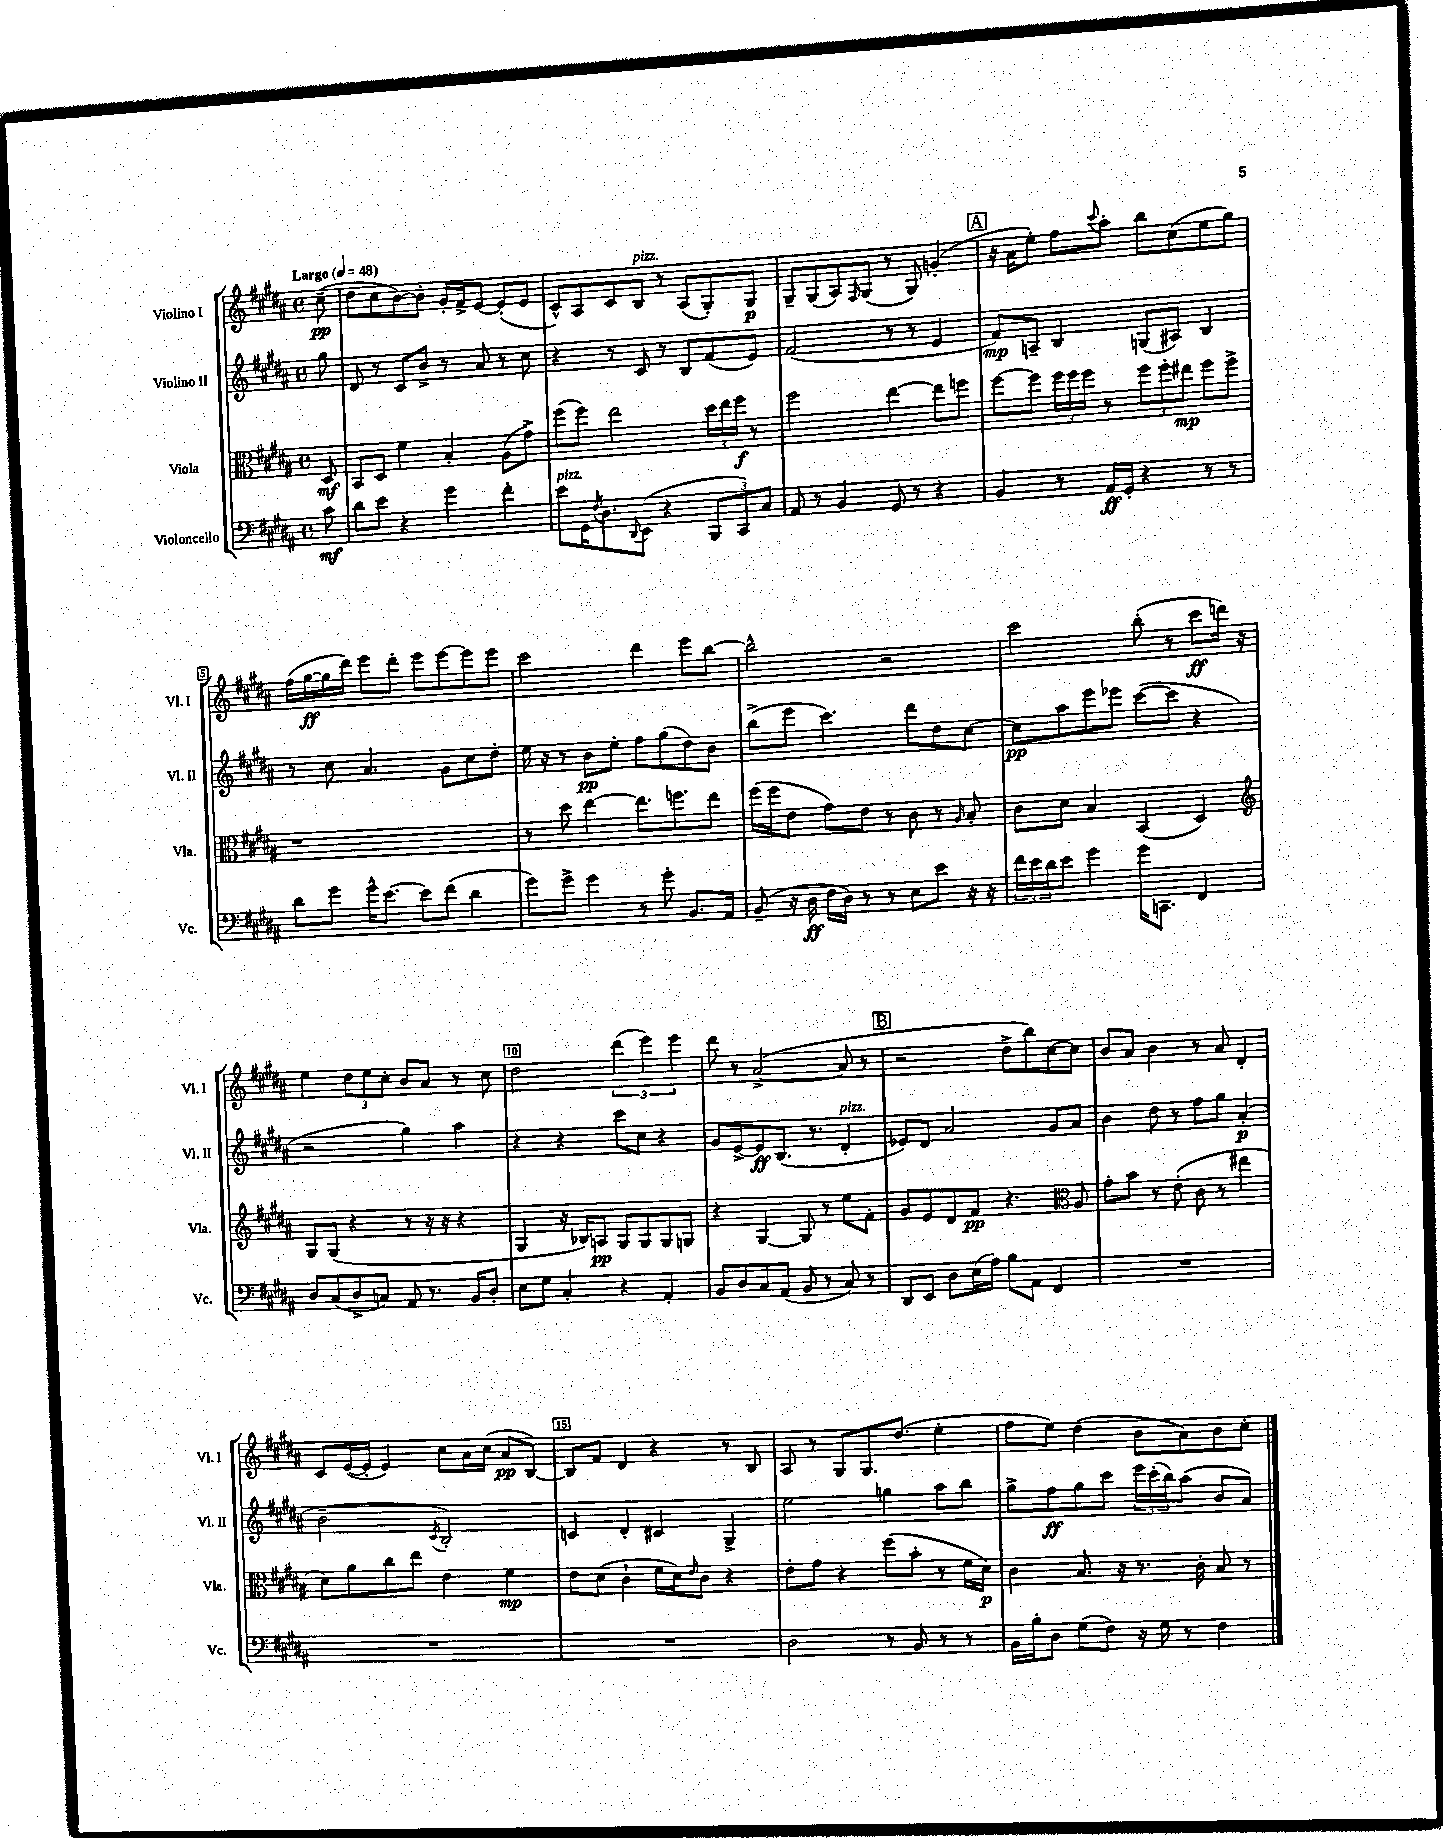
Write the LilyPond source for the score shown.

<<
\new StaffGroup <<
\new Staff = "s0" \with { instrumentName = "Violino I" shortInstrumentName = "Vl. I" } {
    \clef treble \key b \major \defaultTimeSignature \time 4/4 \partial 8 \tempo "Largo" 4 = 48
    cis''8--\pp( |
    dis''8 cis''8 b'8~) b'8-. gis'16-. fis'16-> e'8~ e'8-.( e'8 |
    cis'8-^) ais8 cis'8 b8^\markup { \italic "pizz." } r8 ais8( gis8-.) gis8\p |
    gis8-- gis8( ais8) \grace { fis16 } gis8( r8 gis8) g'4-.( |
    \mark \markup { \box "A" } r16 ais'16 e''8-.) fis''8 \appoggiatura { cis'''8 } ais''8-. b''8 cis''8( e''8 gis''8) |
    fis''16( gis''16~\ff gis''16 dis'''16) e'''8 dis'''8-. e'''8 e'''8~ e'''8 e'''8 |
    cis'''2 dis'''4 e'''8 b''8~ |
    b''2-^ r2 |
    cis'''2 b''8-.( r8 cis'''8\ff d'''16) r16 |
    e''4 \tuplet 3/2 { dis''8 e''8 cis''8-. } b'8 ais'8 r8 cis''8 |
    dis''2 \tuplet 3/2 { dis'''4( e'''4) e'''4 } |
    dis'''8 r8 ais'2~->( ais'8 r8 |
    \mark \markup { \box "B" } r2 dis''8-> b''8) cis''8~ cis''8 |
    b'8 ais'8 b'4 r8 ais'8 dis'4-. |
    cis'8 e'16~( e'16-. e'4) cis''8 ais'16 cis''16( ais'8\pp b8~) |
    b8 fis'8 dis'4 r4 r8 b8 |
    ais8 r8 gis8 gis8. dis''8.( e''4-. |
    fis''8 e''8) dis''4( b'8 ais'8) b'8 cis''8-. \bar "|." |
}
\new Staff = "s1" \with { instrumentName = "Violino II" shortInstrumentName = "Vl. II" } {
    \clef treble \key b \major \defaultTimeSignature \time 4/4 \partial 8
    gis''8 |
    dis'8 r8 cis'8 b'8-> r8 ais'8 r8 cis''8 |
    r4 r8 cis'8 r8 b8 fis'8( e'8) |
    fis'2( r8 r8 e'4 |
    \mark \markup { \box "A" } fis'8\mp) a8-- b4 g8( ais8) b4 |
    r8 cis''8 ais'4. gis'8 cis''8 dis''8-. |
    e''16 r16 r8 b'8\pp e''8-. fis''8 gis''8( dis''8) b'8 |
    b''8->( e'''8 cis'''4.) dis'''8 dis''8 cis''8~ |
    cis''8\pp ais''8 e'''8 ees'''8 cis'''8~( cis'''8 r4 |
    r2 gis''4) ais''4 |
    r4 r4 cis'''8 cis''8 r4 |
    gis'8 e'8~-> e'8\ff b8.( r8. dis'4-.^\markup { \italic "pizz." } |
    \mark \markup { \box "B" } ees'8) dis'8 ais'2 gis'8 ais'8 |
    b'4 dis''8 r8 fis''8 gis''8 ais'4-.\p( |
    b'2-- \acciaccatura { cis'8 } b2-.) |
    c'4 dis'4-. cis'4 gis4-> |
    e''2 g''4 ais''8 b''8 |
    gis''8-> fis''8\ff gis''8 cis'''8 \tuplet 3/2 { e'''16 cis'''16-.( b''16) } ais''8( b'8 ais'8) \bar "|." |
}
\new Staff = "s2" \with { instrumentName = "Viola" shortInstrumentName = "Vla." } {
    \clef alto \key b \major \defaultTimeSignature \time 4/4 \partial 8
    dis8\mf |
    b,8 dis8 fis'4 b4-. ais8( gis'8->) |
    fis''8( fis''8) e''2 \tuplet 3/2 { dis''16 e''16 fis''16\f } r8 |
    fis''2 e''4~ e''8 f''8 |
    \mark \markup { \box "A" } fis''8~ fis''8 \tuplet 3/2 { fis''16 fis''16 fis''16 } r8 \tuplet 3/2 { fis''8 fis''8-. eis''8\mp } fis''8 fis''8-> |
    r1 |
    r8 dis''8 e''4~ e''8. f''8. e''8 |
    fis''16( fis''16 e'8 gis'8) e'8 r8 cis'8 r8 \grace { ais16 } b8-. |
    cis'8 dis'8 b4 b,4( dis4) |
    \clef treble gis8 gis8( r4 r8 r16 r16 r4 |
    gis4 r16 bes16) a8\pp gis8 gis8 gis8 g8 |
    r4 gis4~ gis8 r8 e''8 fis'8-. |
    \mark \markup { \box "B" } gis'8 e'8 dis'8 fis'8\pp r4. \clef alto ais8 |
    gis'8-. b'8 r8 e'8-.( cis'8 r8 eis''4 |
    dis'8) ais'8 cis''8 e''8 e'4 fis'4\mp |
    e'8 dis'8( cis'4-! fis'16 dis'16) \grace { e'16 } cis'8 r4 |
    e'8-. gis'8 r4 fis''8( b'8-. r8 fis'16 dis'16\p) |
    cis'4 b8. r16 r8. cis'16-. b8 r8 \bar "|." |
}
\new Staff = "s3" \with { instrumentName = "Violoncello" shortInstrumentName = "Vc." } {
    \clef bass \key b \major \defaultTimeSignature \time 4/4 \partial 8
    cis'8\mf |
    dis'8 e'8 r4 gis'4 fis'4-. |
    e'8^\markup { \italic "pizz." } gis,16 \acciaccatura { fis8 } dis8. \appoggiatura { dis,8 } e,8( r4 \tuplet 3/2 { b,,8 cis,8) cis8 } |
    ais,8 r8 b,4 gis,8 r8 r4 |
    \mark \markup { \box "A" } b,4 r8 ais,16\ff gis,16-. r4 r8 r8 |
    dis'8 gis'8 gis'16-^ e'8.~ e'8 fis'8( dis'4 |
    gis'8) gis'8-> gis'4 r8 gis'8-. b,8. ais,16 |
    b,8--( r16 dis16\ff fis16 dis16) r8 r8 e8 e'8 r16 r16 |
    \tuplet 3/2 { fis'16 e'16 dis'16 } e'8 gis'4 gis'16 c,8. fis,4 |
    dis8 cis8( dis8-> c8) ais,8 r8. b,16 dis8-. |
    e8 gis8 cis4-. r4 ais,4-. |
    b,8 dis8 cis8 ais,8( b,8 r8 cis8) r8 |
    \mark \markup { \box "B" } dis,8 e,8 dis8 e16( ais16) b8 ais,8 fis,4 |
    R1 |
    R1 |
    R1 |
    dis2 r8 b,8 r8 r8 |
    b,16 b16-. dis8 gis8( fis8) r16 gis16 r8 fis4 \bar "|." |
}
>>
>>
\layout { \context { \Score \override BarNumber.break-visibility = ##(#f #t #t) barNumberVisibility = #(every-nth-bar-number-visible 5) \override BarNumber.stencil = #(make-stencil-boxer 0.1 0.3 ly:text-interface::print) } }
